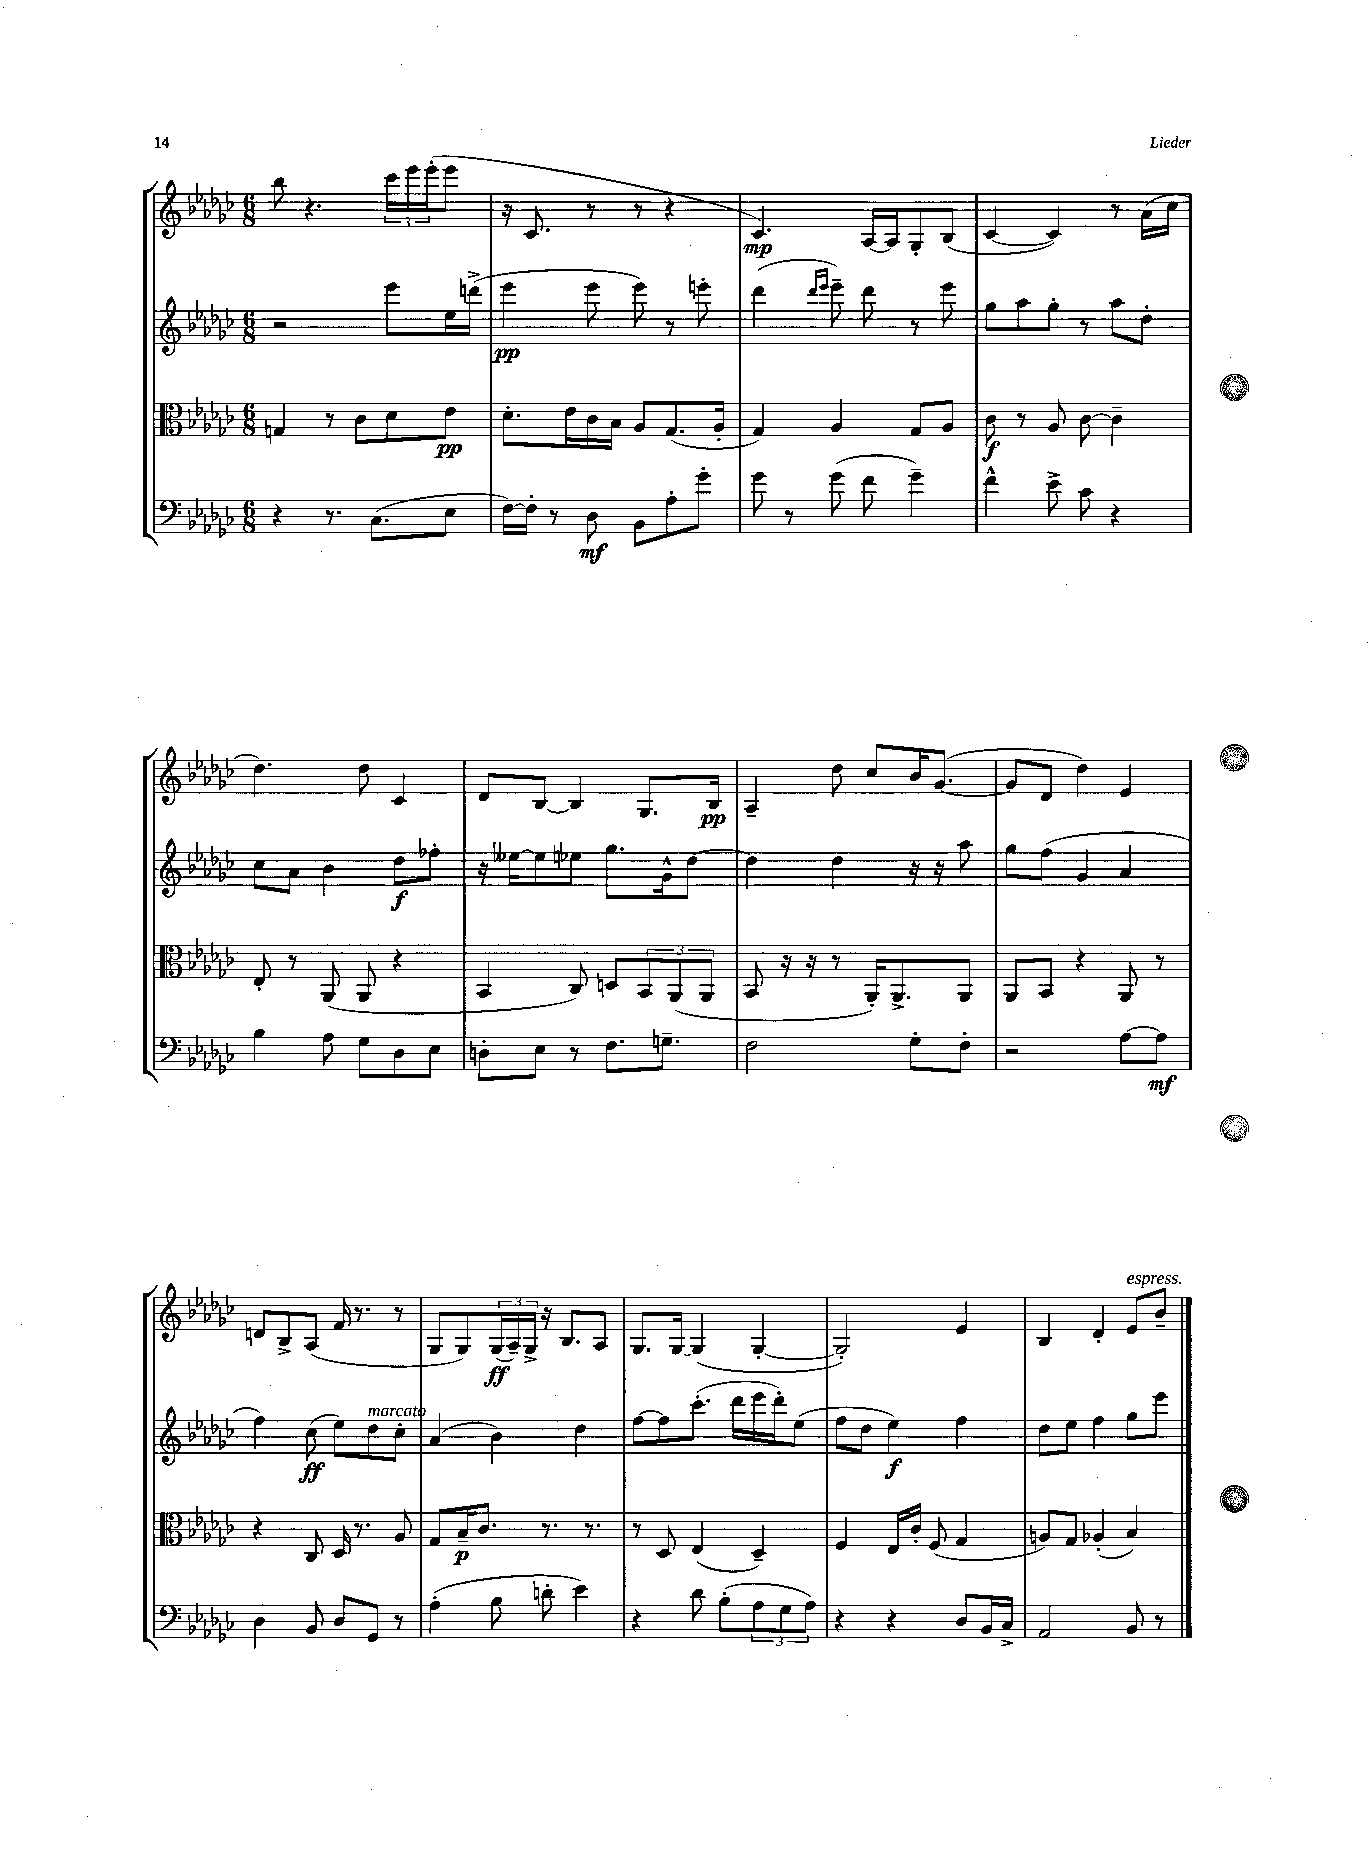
<<
\new StaffGroup <<
\new Staff = "s0" {
    \clef treble \key ges \major \numericTimeSignature \time 6/8
    bes''8 r4. \tuplet 3/2 { ces'''16 ees'''16 ees'''16-.( } ees'''8 |
    r16 ces'8. r8 r8 r4 |
    ces'4.\mp) aes16~ aes16 ges8-. bes8( |
    ces'4~ ces'4) r8 aes'16( ces''16 |
    des''4.) des''8 ces'4 |
    des'8 bes8~ bes4 ges8. bes16\pp |
    aes4-- des''8 ces''8 bes'16 ges'8.~( |
    ges'8 des'8 des''4) ees'4 |
    d'8 bes8-> aes8( f'16 r8. r8 |
    ges8 ges8) \tuplet 3/2 { ges16\ff( aes16--) ges16-> } r16 bes8. aes8 |
    ges8. ges16~ ges4( ges4~-. |
    ges2-.) ees'4 |
    bes4 des'4-. ees'8^\markup { \italic "espress." } bes'8-- \bar "|." |
}
\new Staff = "s1" {
    \clef treble \key ges \major \numericTimeSignature \time 6/8
    r2 ees'''8 ees''16 d'''16->( |
    ees'''4\pp ees'''8 ees'''8) r8 e'''8-. |
    des'''4( \grace { des'''16 ees'''16 } ees'''8--) des'''8 r8 ees'''8 |
    ges''8 aes''8 ges''8-. r8 aes''8 des''8-. |
    ces''8 aes'8 bes'4 des''8\f fes''8-. |
    r16 eeses''16~ eeses''8 ees''8 ges''8. ges'16-^ des''8~ |
    des''4 des''4 r16 r16 aes''8 |
    ges''8 f''8( ges'4 aes'4 |
    f''4) ces''8\ff( ees''8) des''8^\markup { \italic "marcato" } ces''8-. |
    aes'4( bes'4) des''4 |
    f''8~ f''8 ces'''8.-.( des'''16 ees'''16 des'''16-.) ees''8( |
    f''8 des''8 ees''4\f) f''4 |
    des''8 ees''8 f''4 ges''8 ees'''8 \bar "|." |
}
\new Staff = "s2" {
    \clef alto \key ges \major \numericTimeSignature \time 6/8
    g4 r8 ces'8 des'8 ees'8\pp |
    des'8.-. ees'16 ces'16 bes16 aes8 ges8.( aes16-. |
    ges4) aes4 ges8 aes8 |
    ces'8\f r8 aes8 ces'8~ ces'4-- |
    ees8-. r8 aes,8( aes,8 r4 |
    bes,4 ces8) d8 \tuplet 3/2 { bes,8 aes,8( aes,8 } |
    bes,8 r16 r16 r8 aes,16-.) aes,8.-> aes,8 |
    aes,8 bes,8 r4 aes,8 r8 |
    r4 ces8 des16 r8. aes8 |
    ges8 bes16--\p ces'8. r8. r8. |
    r8 des8 ees4( des4--) |
    f4 ees16 ces'16-. f8( ges4 |
    a8) ges8 aes4-.( bes4) \bar "|." |
}
\new Staff = "s3" {
    \clef bass \key ges \major \numericTimeSignature \time 6/8
    r4 r8. ces8.( ees8 |
    f16~) f16-. r8 des8\mf bes,8 aes8-. ges'8-. |
    ges'8 r8 ges'8( f'8 ges'4--) |
    f'4-^ ees'8-> ces'8 r4 |
    bes4 aes8 ges8 des8 ees8 |
    d8-. ees8 r8 f8. g8.-- |
    f2 ges8-. f8-. |
    r2 aes8~ aes8\mf |
    des4 bes,8 des8 ges,8 r8 |
    aes4-.( bes8 d'8-. ees'4) |
    r4 des'8 bes8-.( \tuplet 3/2 { aes8 ges8 aes8) } |
    r4 r4 des8 bes,16 ces16-> |
    aes,2 bes,8 r8 \bar "|." |
}
>>
>>
\layout { \context { \Score \remove "Bar_number_engraver" } }
